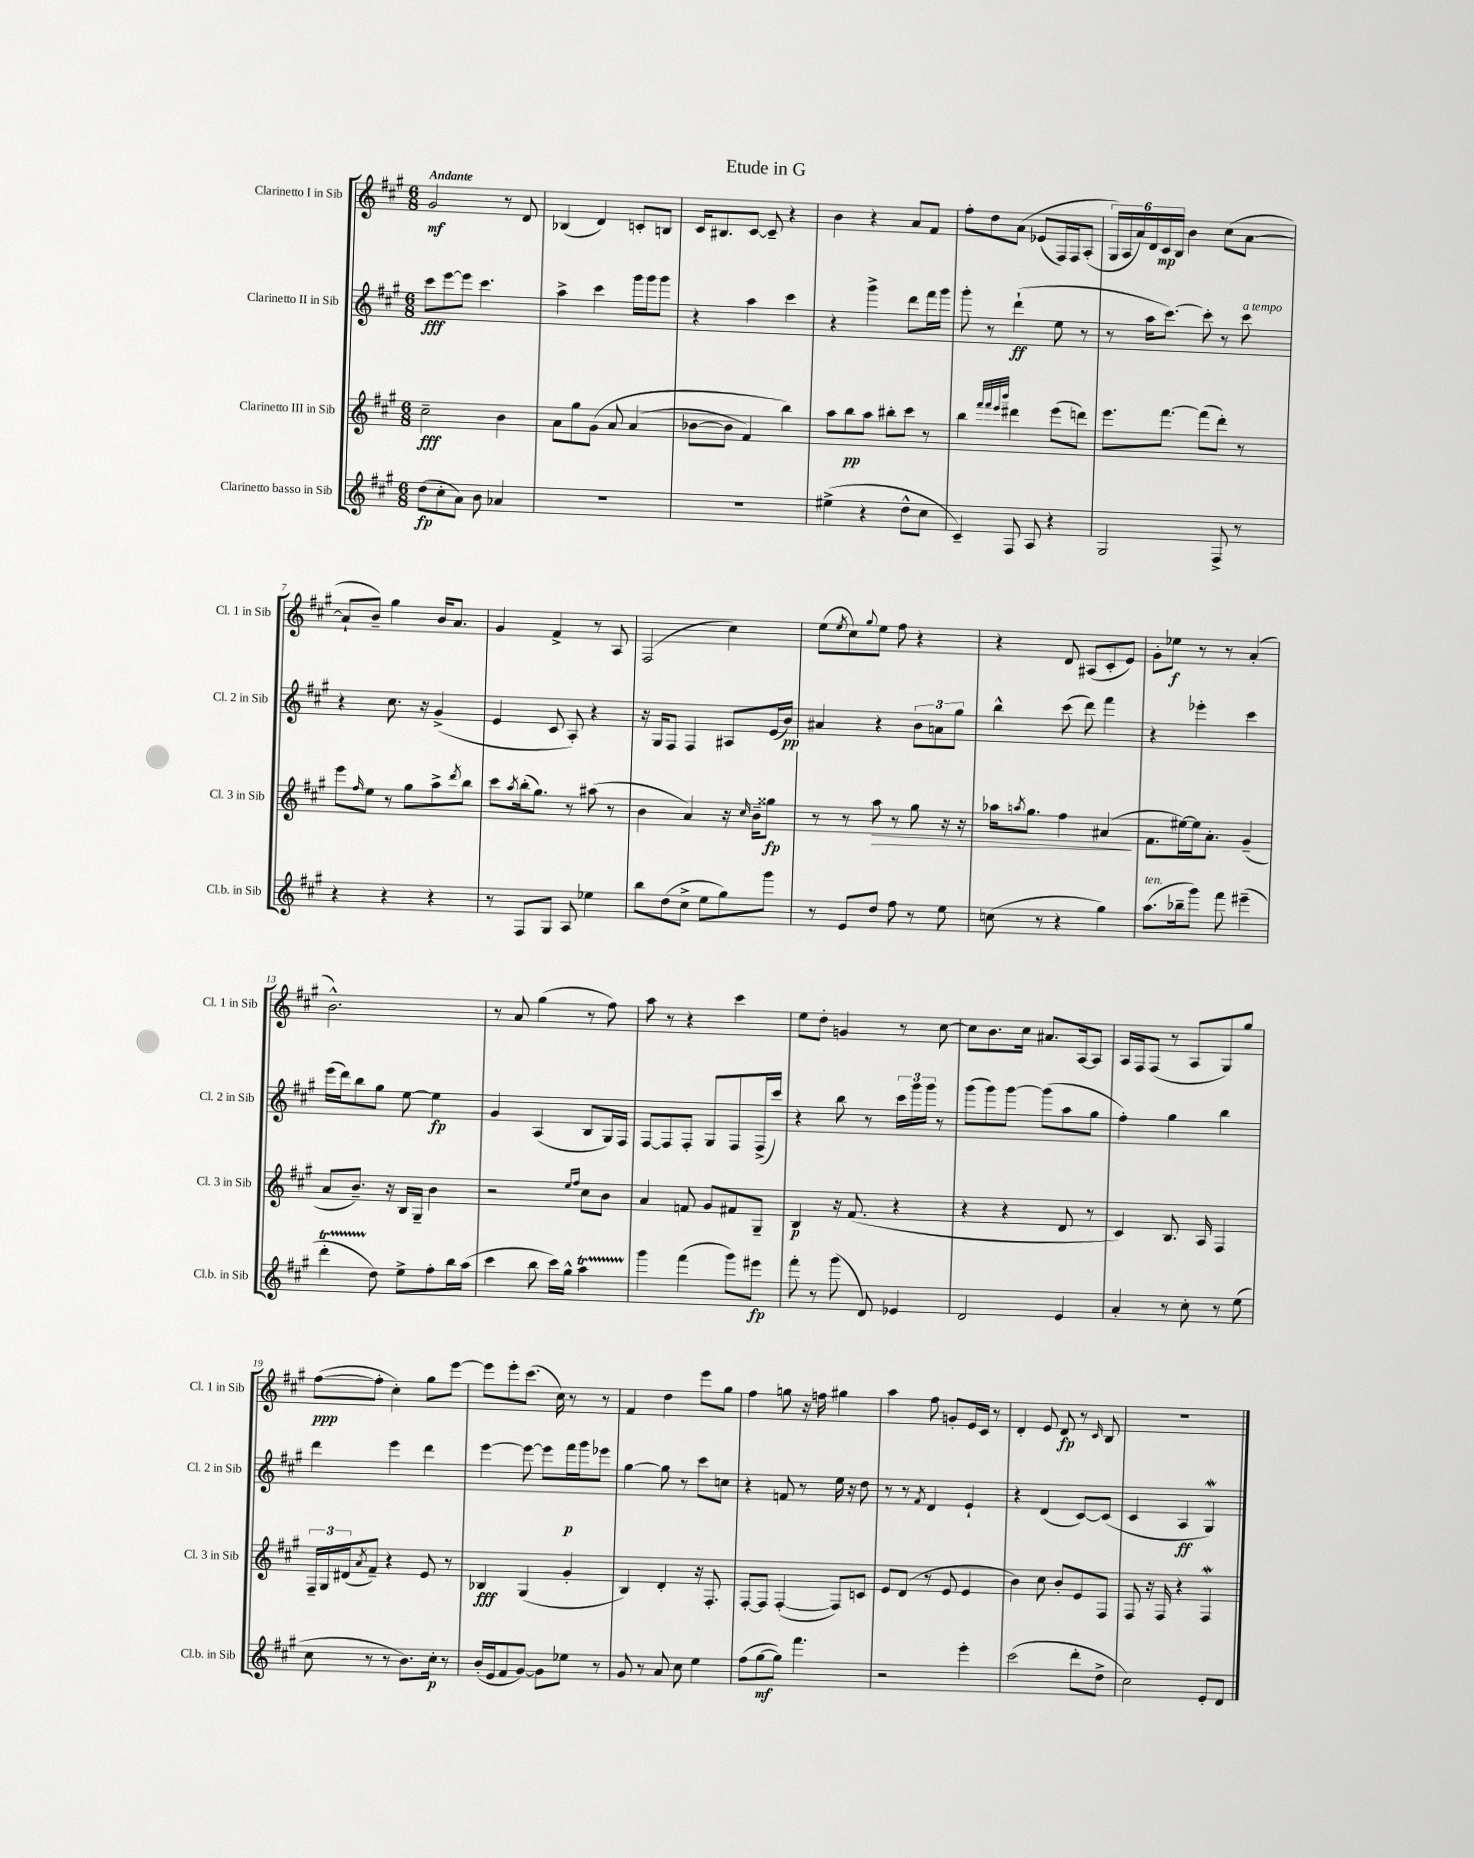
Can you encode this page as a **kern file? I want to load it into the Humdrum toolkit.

**kern	**dynam	**kern	**dynam	**kern	**dynam	**kern	**dynam
*part4	*part4	*part3	*part3	*part2	*part2	*part1	*part1
*staff4	*staff4	*staff3	*staff3	*staff2	*staff2	*staff1	*staff1
*I"Clarinetto basso in Sib	*	*I"Clarinetto III in Sib	*	*I"Clarinetto II in Sib	*	*I"Clarinetto I in Sib	*
*I'Cl.b. in Sib	*	*I'Cl. 3 in Sib	*	*I'Cl. 2 in Sib	*	*I'Cl. 1 in Sib	*
*clefG2	*	*clefG2	*	*clefG2	*	*clefG2	*
*k[f#c#g#]	*	*k[f#c#g#]	*	*k[f#c#g#]	*	*k[f#c#g#]	*
*M6/8	*	*M6/8	*	*M6/8	*	*M6/8	*
=1	=1	=1	=1	=1	=1	=1	=1
!	!	!	!	!	!	!LO:TX:a:B:t=Andante	!
(8dd\L	fp	2cc#~\	fff	8ccc#\L	fff	2g#/	mf
8cc#'\	.	.	.	[8eee\	.	.	.
8a\J)	.	.	.	8eee\J]	.	.	.
8b\	.	.	.	4.ccc#\	.	.	.
4a-X/	.	4b\	.	.	.	8r	.
.	.	.	.	.	.	8d/	.
=2	=2	=2	=2	=2	=2	=2	=2
2.r	.	8a\L	.	4aa^\	.	(4B-X/	.
.	.	8gg#\	.	.	.	.	.
.	.	(8g#\J	.	4ccc#\	.	4d/)	.
.	.	8a/	.	.	.	.	.
.	.	(4a/	.	16ggg#\LL	.	8cn'/L	.
.	.	.	.	16ggg#\J	.	.	.
.	.	.	.	8ggg#\J	.	8Bn/J	.
=3	=3	=3	=3	=3	=3	=3	=3
2.r	.	[8b-X\L	.	4r	.	16c#/KL	.
.	.	.	.	.	.	8.B#X/	.
.	.	8b-\J]	.	.	.	.	.
.	.	4f#/)	.	4aa\	.	[8c#/J	.
.	.	.	.	.	.	8c#~/]	.
.	.	4bb\)	.	4ccc#\	.	4r	.
=4	=4	=4	=4	=4	=4	=4	=4
(4ee#X^\	.	8aa\L	.	4r	.	4b\	.
.	.	8bb\	pp	.	.	.	.
4r	.	8aa\J	.	4ggg#^\	.	4r	.
.	.	8bb#X'\L	.	.	.	.	.
8dd^^\L	.	8ccc#\J	.	8ddd\L	.	8a/L	.
8cc#\J	.	8r	.	16fff#\L	.	8f#/J	.
.	.	.	.	16ggg#\JJ	.	.	.
=5	=5	=5	=5	=5	=5	=5	=5
4c#~/)	.	4bb\	.	8ggg#'\	.	8ff#'\L	.
.	.	.	.	8r	.	8dd\	.
.	.	32qqfff#/LLL	.	.	.	.	.
.	.	32qqfff#/	.	.	.	.	.
.	.	32qqeee/	.	.	.	.	.
.	.	32qqbbb/JJJ	.	.	.	.	.
8F#/	.	4ddd#X\	.	(4ddd`\	ff	(8a\J	.
8A/	.	.	.	.	.	(8e-X/L	.
4r	.	(8eee\L	.	8ee\	.	16F#/L)	.
.	.	.	.	.	.	16F#/J	.
.	.	8dddn\J)	.	8r	.	(8A'/J	.
=6	=6	=6	=6	=6	=6	=6	=6
2G#/	.	8.eee\L	.	8r	.	24G#/LL)	.
.	.	.	.	.	.	24A/	.
.	.	.	.	.	.	24a/)	.
.	.	.	.	16aa\KL	.	24d/	.
.	.	.	.	.	.	24c#/	mp
.	.	[8.fff#\J	.	[8.ccc#\J)	.	.	.
.	.	.	.	.	.	24B/JJ	.
.	.	.	.	.	.	4b\	.
.	.	(8fff#\L]	.	8ccc#'\]	.	.	.
8F#^/	.	8ddd'\J)	.	8r	.	(8cc#\L	.
!	!	!	!	!LO:TX:a:i:t=a tempo	!	!	!
8r	.	8r	.	8ccc#\	.	[8a\J	.
!!LO:LB:g=z
=7	=7	=7	=7	=7	=7	=7	=7
4r	.	8eee\L	.	4r	.	8a`/L]	.
.	.	16qqff#/	.	.	.	.	.
.	.	8ee\J	.	.	.	8b~/J)	.
4r	.	8r	.	8.cc#\	.	4gg#\	.
.	.	8gg#\L	.	.	.	.	.
.	.	.	.	16r	.	.	.
4r	.	8aa^\	.	(4g#^/	.	16b/KL	.
.	.	.	.	.	.	8.a/J	.
.	.	8qddd/	.	.	.	.	.
.	.	8bb\J	.	.	.	.	.
=8	=8	=8	=8	=8	=8	=8	=8
8r	.	8ccc#\L	.	4e/	.	4g#/	.
.	.	8qaa/	.	.	.	.	.
8F#/L	.	(16bb'\k	.	.	.	.	.
.	.	8.gg#\J)	.	.	.	.	.
8G#/J	.	.	.	8c#/	.	4f#^/	.
8A/	.	8r	.	8A'/)	.	.	.
4ee-X\	.	(8aa#X\	.	4r	.	8r	.
.	.	8r	.	.	.	8A/	.
=9	=9	=9	=9	=9	=9	=9	=9
8bb\L	.	4b\	.	16r	.	(2F#/	.
.	.	.	.	16G#/KL	.	.	.
(8dd\	.	.	.	8F#/J	.	.	.
8cc#^\J	.	4a/)	.	4F#/	.	.	.
8ee\L	.	.	.	.	.	.	.
8gg#\)	.	16r	.	8A#X/L	.	4cc#\)	.
.	.	16qqcc#/	.	.	.	.	.
.	.	16b~\KL	.	.	.	.	.
8ggg#\J	.	8gg##X\J	fp	(16e/L	.	.	.
.	.	.	.	16b/JJ)	pp	.	.
=10	=10	=10	=10	=10	=10	=10	=10
8r	.	8r	.	4a#X/	.	(8ee\L	.
.	.	.	.	.	.	8qee/	.
8e/L	.	8r	.	.	.	8cc#\)	.
.	.	.	.	.	.	8qqgg#/	.
!	!	!	!LO:HP:b	!	!	!	!
8dd/J	.	8aa\	>	4r	.	8ee\J	.
8ff#\	.	8r	.	.	.	8ff#\	.
8r	.	8gg#\	.	12b\L	.	4r	.
.	.	.	.	12an\	.	.	.
8ee\	.	16r	.	.	.	.	.
.	.	.	.	12gg#\J	.	.	.
.	.	16r	.	.	.	.	.
=11	=11	=11	=11	=11	=11	=11	=11
(8ccn\	.	16aa-X\KL	.	4bb^^\	.	4r	.
.	.	8qaan/	.	.	.	.	.
.	.	8.gg#\J	.	.	.	.	.
8r	.	.	.	.	.	.	.
4r	.	4ff#\	.	(8ccc#\	.	8d/	.
.	.	.	.	8ddd\)	.	(8A#X/L	.
4gg#\)	.	(4a#X/	.	4fff#\	.	8c#'/	.
.	.	.	.	.	.	8e/J)	.
.	.	.	]	.	.	.	.
=12	=12	=12	=12	=12	=12	=12	=12
!LO:TX:a:i:t=ten.	!	!	!	!	!	!	!
(8.aa\L	.	8.f#\L	.	4r	.	8g#'\L	.
.	.	.	.	.	.	8ee-X\J	f
16bb-X~\k	.	[16ee#X\L)	.	.	.	.	.
8ggg#\J)	.	16ee#\J]	.	4eee-X'\	.	8r	.
.	.	8.a'\J	.	.	.	.	.
8fff#\	.	.	.	.	.	8r	.
(4eee#X~\	.	(4g#~/	.	4ccc#\	.	(4a'/	.
!!LO:LB:g=z
=13	=13	=13	=13	=13	=13	=13	=13
4dddT'\	.	8a/L	.	(16eee\LL	.	2.b^^\)	.
.	.	.	.	16ddd\J)	.	.	.
.	.	8.b~/J)	.	8bb\	.	.	.
8dd\)	.	.	.	8gg#\J	.	.	.
.	.	16r	.	.	.	.	.
8ee^\L	.	16B/LL	.	[8ee\	.	.	.
.	.	16G#~/JJ	.	.	.	.	.
8ff#'\	.	4b\	.	4ee\]	fp	.	.
16bb\L	.	.	.	.	.	.	.
(16aa\JJ	.	.	.	.	.	.	.
=14	=14	=14	=14	=14	=14	=14	=14
4ccc#\	.	2r	.	4g#/	.	8r	.
.	.	.	.	.	.	8a/	.
8bb\	.	.	.	(4A/	.	(4gg#\	.
16ccc#\LL)	.	.	.	.	.	.	.
16gg#^^\JJ	.	.	.	.	.	.	.
.	.	16qqee/LL	.	.	.	.	.
.	.	16qqff#/JJ	.	.	.	.	.
4aaT\	.	8cc#\L	.	8B/L	.	8r	.
.	.	8b\J	.	16G#/L)	.	8ff#\)	.
.	.	.	.	16F#/JJ	.	.	.
=15	=15	=15	=15	=15	=15	=15	=15
4ggg#\	.	4a/	.	[8F#/L	.	8aa\	.
.	.	.	.	8F#/]	.	8r	.
(4fff#\	.	8fn/	.	8F#'/J	.	4r	.
.	.	8g#/L	.	8G#/L	.	.	.
8ggg#\L)	.	8f#X/	.	8F#/	.	4ccc#\	.
8eee#X\J	fp	8G#~/J	.	(16F#^/L	.	.	.
.	.	.	.	16ccc#/JJ)	.	.	.
=16	=16	=16	=16	=16	=16	=16	=16
8fff#'\	.	4B/	p	4r	.	8ee\L	.
8r	.	.	.	.	.	8dd'\J	.
(8ggg#\	.	16r	.	8bb\	.	4gn/	.
.	.	(8.f#/	.	.	.	.	.
8d/)	.	.	.	8r	.	.	.
4e-X/	.	4r	.	24ccc#\LL	.	8r	.
.	.	.	.	24ggg#\	.	.	.
.	.	.	.	24ggg#\JJ	.	.	.
.	.	.	.	8r	.	[8cc#\	.
=17	=17	=17	=17	=17	=17	=17	=17
2d/	.	4r	.	(8ggg#\L	.	8cc#\L]	.
.	.	.	.	8ggg#\)	.	8.b\	.
.	.	4r	.	[8ggg#\J	.	.	.
.	.	.	.	.	.	16cc#\Jk	.
.	.	.	.	(8ggg#\L]	.	8.a#X/L	.
4e/	.	8d/	.	8aa\	.	.	.
.	.	.	.	.	.	[16A/k	.
.	.	8r	.	8gg#\J	.	8A/J]	.
=18	=18	=18	=18	=18	=18	=18	=18
4a'/	.	4c#/)	.	4ff#'\)	.	16A/LL	.
.	.	.	.	.	.	16F#/J	.
.	.	.	.	.	.	(8F#/J	.
8r	.	8.B/	.	4gg#\	.	8r	.
8cc#'\	.	.	.	.	.	8A/L	.
.	.	16A/	.	.	.	.	.
8r	.	4F#/	.	4bb\	.	8G#/)	.
(8ee\	.	.	.	.	.	8gg#/J	.
!!LO:LB:g=z
=19	=19	=19	=19	=19	=19	=19	=19
8cc#\	.	24F#~/LL	.	4ddd\	.	([8ff#\L	ppp
.	.	24G#/	.	.	.	.	.
.	.	(24d#X/J	.	.	.	.	.
.	.	8qa/	.	.	.	.	.
8r	.	8f#~/J)	.	.	.	8ff#'\J]	.
8r	.	4r	.	4eee\	.	4cc#'\)	.
8.b\L)	.	.	.	.	.	.	.
.	.	8e/	.	4ddd\	.	8gg#\L	.
16cc#'\Jk	p	.	.	.	.	.	.
8r	.	8r	.	.	.	[8eee\J	.
=20	=20	=20	=20	=20	=20	=20	=20
(16b'/LL	.	4B-X/	fff	[4eee\	.	8eee\L]	.
16e/J	.	.	.	.	.	.	.
8f#/	.	.	.	.	.	8eee'\	.
[8g#/J)	.	(4G#/	.	8eee\_	.	(8.ccc#\J	.
8g#\L]	.	.	.	8eee\L]	.	.	.
.	.	.	.	.	.	16cc#\)	.
8ee-X\J	.	4g#'/	.	16fff#\L	p	8r	.
.	.	.	.	16ggg#\J	.	.	.
8r	.	.	.	8eee-X\J	.	8r	.
=21	=21	=21	=21	=21	=21	=21	=21
8g#/	.	4B/)	.	[4gg#\	.	4f#/	.
8r	.	.	.	.	.	.	.
8a/	.	4d'/	.	8gg#\]	.	4dd\	.
8cc#\	.	.	.	8r	.	.	.
4ee\	.	16r	.	8ccc#\L	.	8eee\L	.
.	.	8.F#'/	.	.	.	.	.
.	.	.	.	8ccn\J	.	8gg#\J	.
=22	=22	=22	=22	=22	=22	=22	=22
(8ff#\L	.	[8F#'/L	.	4r	.	4ff#\	.
[8gg#\	mf	8F#/J]	.	.	.	.	.
8gg#\J])	.	([4F#'/	.	8fn/	.	8ggn\	.
4.fff#\	.	.	.	8r	.	16r	.
.	.	.	.	.	.	16ffn\	.
.	.	8F#/L])	.	16ee\	.	4gg#X\	.
.	.	.	.	16r	.	.	.
.	.	8cn/J	.	8dd\	.	.	.
=23	=23	=23	=23	=23	=23	=23	=23
2r	.	8e/L	.	8r	.	4aa\	.
.	.	(8d/J	.	8r	.	.	.
.	.	.	.	8qf#/	.	.	.
.	.	8r	.	4d/	.	8ff#\	.
.	.	8e/	.	.	.	8gn'/L	.
4eee'\	.	4e/	.	4e`/	.	16e/L	.
.	.	.	.	.	.	16c#/JJ	.
.	.	.	.	.	.	8r	.
=24	=24	=24	=24	=24	=24	=24	=24
(2ccc#\	.	4b\)	.	4r	.	4d'/	.
.	.	8cc#\	.	(4d/	.	8e/	.
.	.	8b'/L	.	.	.	8d/	fp
8ddd'\L	.	8e/	.	[8c#/L)	.	8r	.
.	.	.	.	.	.	16qqc#/	.
8dd^\J	.	8F#/J	.	(8c#/J]	.	8B/	.
=25	=25	=25	=25	=25	=25	=25	=25
2cc#\)	.	8F#/	.	4c#/	.	2.r	.
.	.	16r	.	.	.	.	.
.	.	16F#/	.	.	.	.	.
.	.	4r	.	4A/	ff	.	.
8e'/L	.	4F#W/	.	4G#W/)	.	.	.
8d/J	.	.	.	.	.	.	.
==	==	==	==	==	==	==	==
*-	*-	*-	*-	*-	*-	*-	*-
